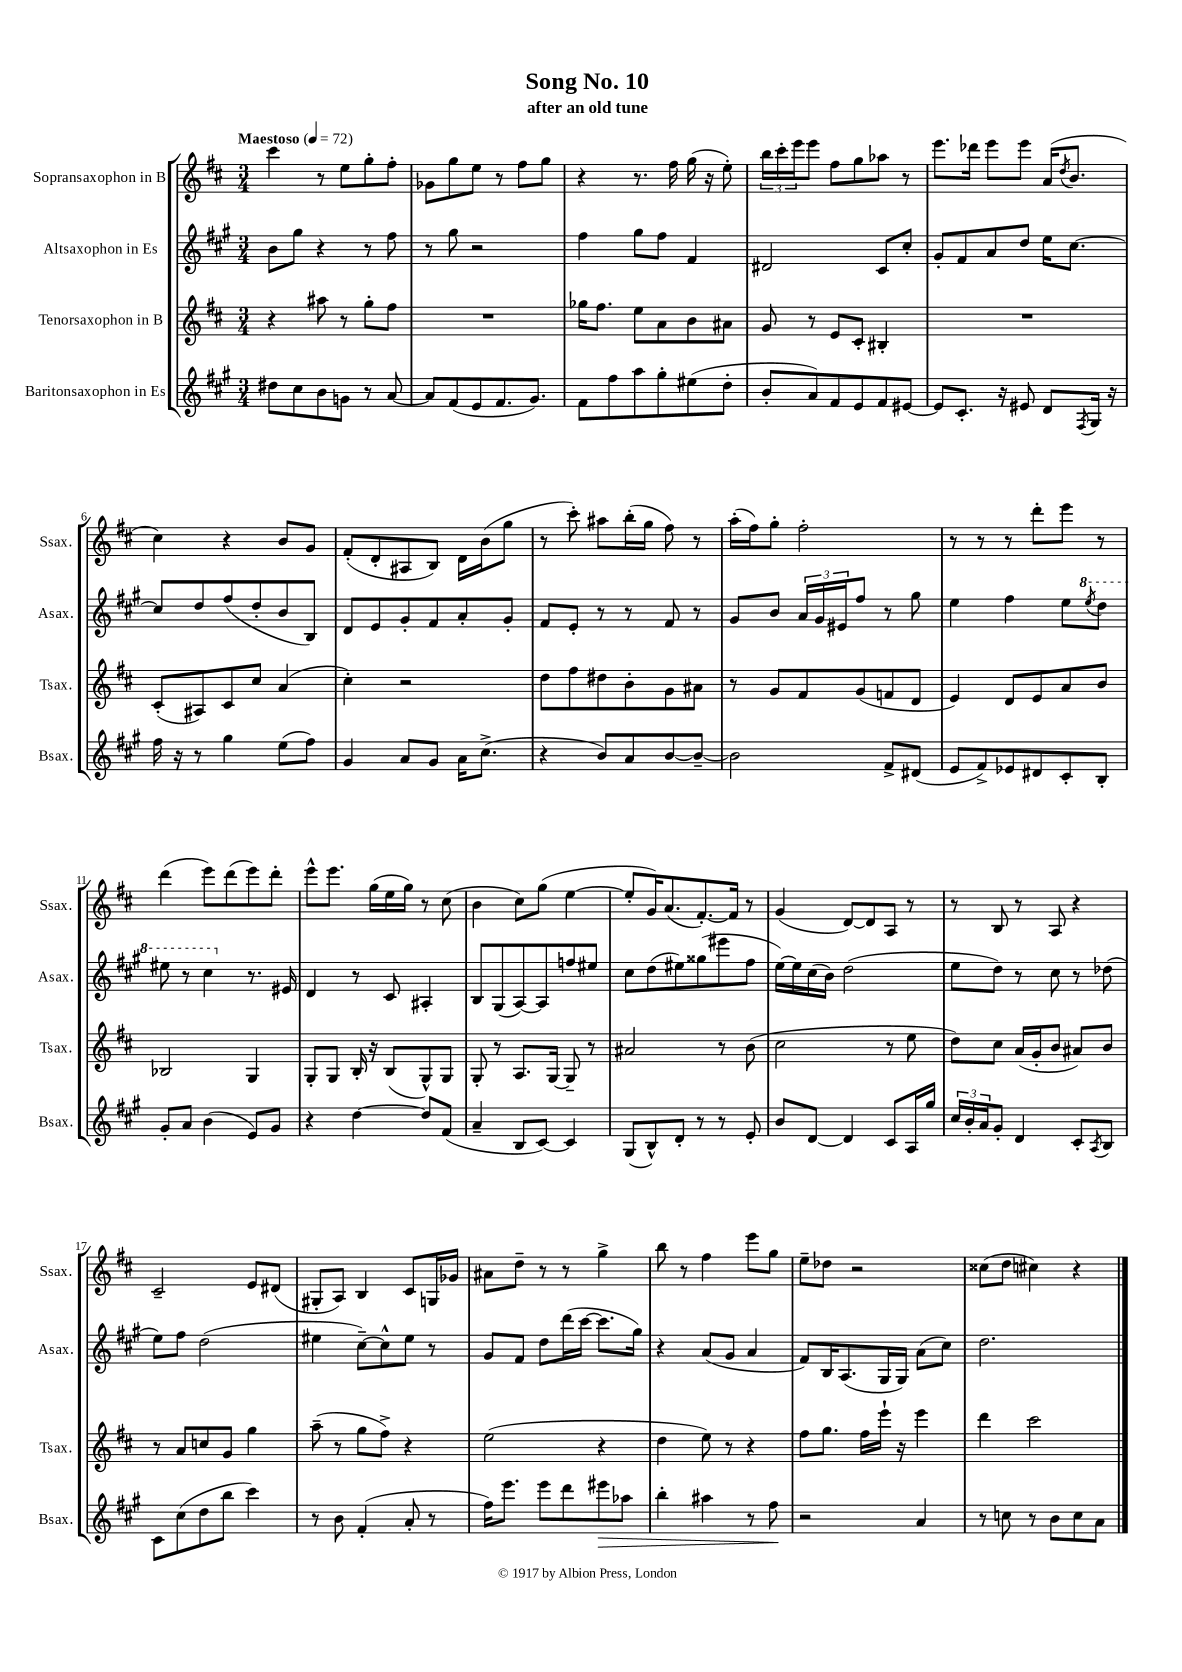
\header { title = "Song No. 10" subtitle = "after an old tune" }
<<
\new StaffGroup <<
\new Staff = "s0" \with { instrumentName = "Sopransaxophon in B" shortInstrumentName = "Ssax." } {
    \clef treble \key d \major \numericTimeSignature \time 3/4 \tempo "Maestoso" 4 = 72
    cis'''4 r8 e''8 g''8-. fis''8-. |
    ges'8 g''8 e''8 r8 fis''8 g''8 |
    r4 r8. fis''16 g''16( r16 e''8-.) |
    \tuplet 3/2 { b''16 cis'''16-. e'''16 } e'''8 fis''8 g''8 aes''8 r8 |
    e'''8. des'''16 e'''8 e'''8 a'16( \acciaccatura { d''8 } b'8. |
    cis''4) r4 b'8 g'8 |
    fis'8-.( d'8-. ais8 b8) d'16 b'16( g''8 |
    r8 cis'''8-.) ais''8 b''16-.( g''16 fis''8) r8 |
    a''16-.( fis''16) g''8-. fis''2-. |
    r8 r8 r8 d'''8-. e'''8 r8 |
    d'''4( e'''8) d'''8( e'''8) d'''8-. |
    e'''8-^ e'''8. g''16( e''16 g''16) r8 cis''8( |
    b'4 cis''8) g''8( e''4~ |
    e''8-. g'16) a'8.( fis'8.~-.) fis'16 r8 |
    g'4( d'8~) d'8 a8 r8 |
    r8 b8 r8 a8 r4 |
    cis'2-- e'8 dis'8( |
    gis8-. a8) b4 cis'8 g16 ges'16 |
    ais'8 d''8-- r8 r8 g''4-> |
    b''8 r8 fis''4 e'''8 g''8 |
    e''8-- des''8 r2 |
    cisis''8( d''8 cis''4) r4 \bar "|." |
}
\new Staff = "s1" \with { instrumentName = "Altsaxophon in Es" shortInstrumentName = "Asax." } {
    \clef treble \key a \major \numericTimeSignature \time 3/4
    b'8 gis''8 r4 r8 fis''8 |
    r8 gis''8 r2 |
    fis''4 gis''8 fis''8 fis'4 |
    dis'2 cis'8 cis''8-. |
    gis'8-. fis'8 a'8 d''8 e''16 cis''8.~ |
    cis''8 d''8 fis''8( d''8-. b'8 b8) |
    d'8 e'8 gis'8-. fis'8 a'8-. gis'8-. |
    fis'8 e'8-. r8 r8 fis'8 r8 |
    gis'8 b'8 \tuplet 3/2 { a'16 gis'16 eis'16 } fis''8 r8 gis''8 |
    e''4 fis''4 e''8 \ottava #1 \acciaccatura { e'''8 } d'''8 |
    eis'''8 r8 cis'''4 \ottava #0 r8. eis'16 |
    d'4 r8 cis'8 ais4-. |
    b8 gis8( a8~) a8 f''8 eis''8 |
    cis''8 d''8( eis''8) gisis''8( eis'''8 fis''8 |
    e''16~) e''16 cis''16( b'16) d''2( |
    e''8 d''8) r8 cis''8 r8 des''8( |
    e''8) fis''8 d''2( |
    eis''4 cis''8~--) cis''8-^ eis''8 r8 |
    gis'8 fis'8 d''8 d'''16( cis'''16~ cis'''8. gis''16) |
    r4 a'8( gis'8 a'4 |
    fis'8) b16 a8.( gis16 gis16) a'8( cis''8) |
    d''2. \bar "|." |
}
\new Staff = "s2" \with { instrumentName = "Tenorsaxophon in B" shortInstrumentName = "Tsax." } {
    \clef treble \key d \major \numericTimeSignature \time 3/4
    r4 ais''8 r8 g''8-. fis''8 |
    R2. |
    ges''16 fis''8. e''8 a'8 b'8 ais'8 |
    g'8 r8 e'8 cis'8-. bis4-. |
    R2. |
    cis'8-.( ais8) cis'8 cis''8 a'4( |
    cis''4-.) r2 |
    d''8 fis''8 dis''8 b'8-. g'8 ais'8 |
    r8 g'8 fis'8 g'8( f'8 d'8 |
    e'4) d'8 e'8 a'8 b'8 |
    bes2 g4 |
    g8-. g8 b16-. r16 b8( g8-^) g8 |
    g8-. r8 a8. g16~ g8-- r8 |
    ais'2 r8 b'8( |
    cis''2 r8 e''8 |
    d''8) cis''8 a'16( g'16-. b'8 ais'8) b'8 |
    r8 a'8 c''8 g'8 g''4 |
    a''8--( r8 g''8 fis''8->) r4 |
    e''2( r4 |
    d''4 e''8) r8 r4 |
    fis''8 g''8. fis''16 e'''16-! r16 e'''4 |
    d'''4 cis'''2 \bar "|." |
}
\new Staff = "s3" \with { instrumentName = "Baritonsaxophon in Es" shortInstrumentName = "Bsax." } {
    \clef treble \key a \major \numericTimeSignature \time 3/4
    dis''8 cis''8 b'8 g'8 r8 a'8~ |
    a'8 fis'8( e'8 fis'8. gis'8.) |
    fis'8 fis''8 a''8 gis''8-. eis''8( d''8-. |
    b'8-. a'8) fis'8 e'8 fis'8 eis'8~ |
    eis'8 cis'8.-. r16 eis'8 d'8 \acciaccatura { fis8 } gis16 r16 |
    fis''16 r16 r8 gis''4 e''8( fis''8) |
    gis'4 a'8 gis'8 a'16 cis''8.->( |
    r4 b'8) a'8 b'8~ b'8~-- |
    b'2 fis'8-> dis'8( |
    e'8 fis'8->) ees'8 dis'8 cis'8-. b8-. |
    gis'8-. a'8 b'4( e'8) gis'8 |
    r4 d''4~ d''8 fis'8( |
    a'4-- b8 cis'8~) cis'4 |
    gis8( b8-^) d'8-. r8 r8 e'8-. |
    b'8 d'8~ d'4 cis'8 a16 gis''16 |
    \tuplet 3/2 { cis''16 b'16-. a'16 } gis'8-. d'4 cis'8-. \acciaccatura { a8 } b8 |
    cis'8 cis''8( d''8 b''8 cis'''4) |
    r8 b'8 fis'4-.( a'8-. r8 |
    fis''16) e'''8. e'''8 d'''8 eis'''8\> aes''8 |
    b''4-. ais''4 r8 fis''8\! |
    r2 a'4 |
    r8 c''8 r8 b'8 c''8 a'8 \bar "|." |
}
>>
>>
